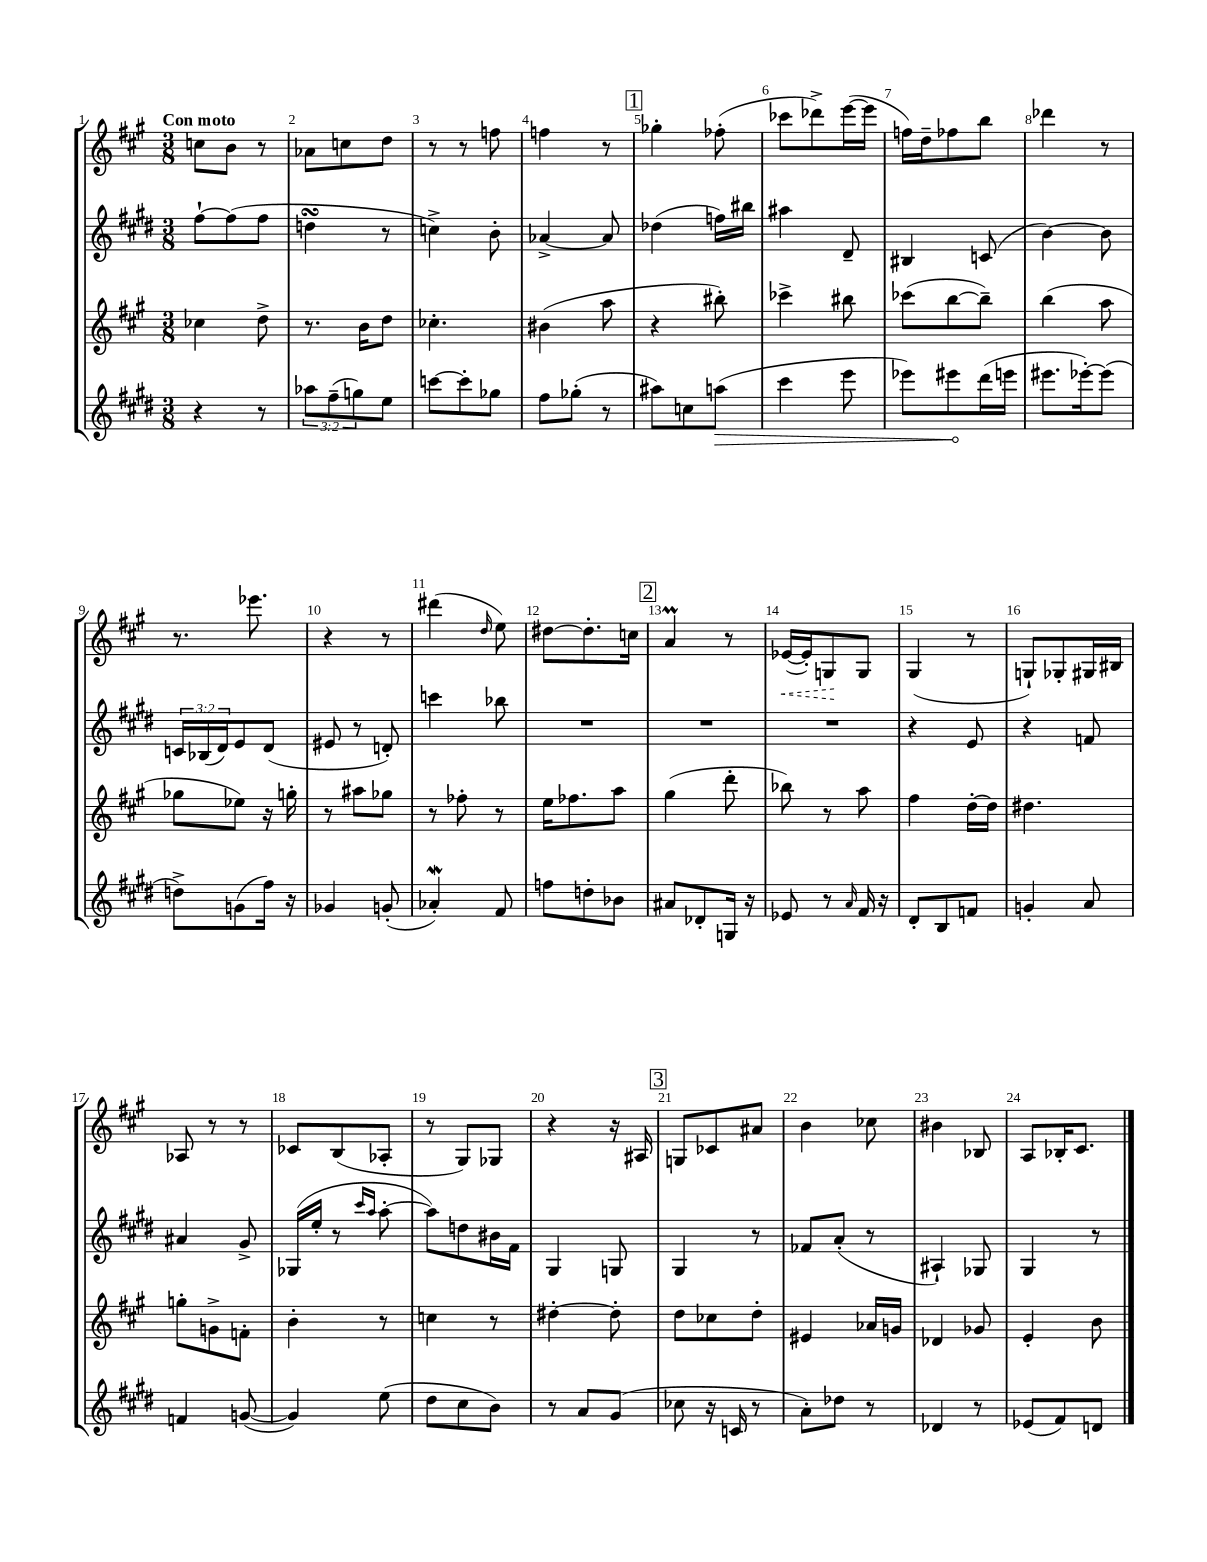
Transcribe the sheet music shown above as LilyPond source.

<<
\new StaffGroup <<
\new Staff = "s0" {
    \clef treble \key a \major \numericTimeSignature \time 3/8 \tempo "Con moto"
    c''8 b'8 r8 |
    aes'8 c''8 d''8 |
    r8 r8 f''8 |
    f''4 r8 |
    \mark \markup { \box "1" } ges''4-. fes''8-.( |
    ces'''8 des'''8->) e'''16~( e'''16 |
    f''16) d''16-- fes''8 b''8 |
    des'''4 r8 |
    r8. ees'''8. |
    r4 r8 |
    dis'''4( \grace { d''16 } e''8) |
    dis''8~ dis''8.-. c''16 |
    \mark \markup { \box "2" } a'4\prall r8 |
    \once \override Hairpin.style = #'dashed-line ees'16~\<( ees'16-.) g8\! g8 |
    gis4( r8 |
    g8-!) ges8-. gis16 bis16 |
    aes8 r8 r8 |
    ces'8 b8( aes8-. |
    r8 gis8) ges8 |
    r4 r16 ais16 |
    \mark \markup { \box "3" } g8 ces'8 ais'8 |
    b'4 ces''8 |
    bis'4 bes8 |
    a8 bes16-. cis'8. \bar "|." |
}
\new Staff = "s1" {
    \clef treble \key e \major \numericTimeSignature \time 3/8 \override Staff.TupletNumber.text = #tuplet-number::calc-fraction-text
    fis''8~-! fis''8( fis''8 |
    d''4\turn r8 |
    c''4->) b'8-. |
    aes'4~-> aes'8 |
    \mark \markup { \box "1" } des''4( f''16) bis''16 |
    ais''4 dis'8-- |
    bis4 c'8( |
    b'4~) b'8 |
    \tuplet 3/2 { c'16 bes16( dis'16) } e'8 dis'8( |
    eis'8 r8 d'8-.) |
    c'''4 bes''8 |
    R4. |
    \mark \markup { \box "2" } R4. |
    R4. |
    r4 e'8 |
    r4 f'8 |
    ais'4 gis'8-> |
    ges16( e''16-. r8 \grace { cis'''16 a''16 } a''8~-. |
    a''8) d''8 bis'16 fis'16 |
    gis4 g8 |
    \mark \markup { \box "3" } gis4 r8 |
    fes'8 a'8-.( r8 |
    ais4-!) ges8 |
    gis4 r8 \bar "|." |
}
\new Staff = "s2" {
    \clef treble \key a \major \numericTimeSignature \time 3/8
    ces''4 d''8-> |
    r8. b'16 d''8 |
    ces''4.-. |
    bis'4( a''8 |
    \mark \markup { \box "1" } r4 bis''8-.) |
    ces'''4-> bis''8 |
    ces'''8( b''8~ b''8--) |
    b''4( a''8 |
    ges''8 ees''8) r16 g''16-. |
    r8 ais''8 ges''8 |
    r8 fes''8-. r8 |
    e''16 fes''8. a''8 |
    \mark \markup { \box "2" } gis''4( d'''8-. |
    bes''8) r8 a''8 |
    fis''4 d''16~-. d''16 |
    dis''4. |
    g''8-. g'8-> f'8-. |
    b'4-. r8 |
    c''4 r8 |
    dis''4~-. dis''8-. |
    \mark \markup { \box "3" } d''8 ces''8 d''8-. |
    eis'4 aes'16 g'16 |
    des'4 ges'8 |
    e'4-. b'8 \bar "|." |
}
\new Staff = "s3" {
    \clef treble \key e \major \numericTimeSignature \time 3/8 \override Staff.TupletNumber.text = #tuplet-number::calc-fraction-text
    r4 r8 |
    \tuplet 3/2 { aes''8 fis''8--( g''8) } e''8 |
    c'''8~ c'''8-. ges''8 |
    fis''8 ges''8-.( r8 |
    \mark \markup { \box "1" } ais''8) c''8 \once \override Hairpin.circled-tip = ##t a''8\>( |
    cis'''4 e'''8 |
    ees'''8) eis'''8\! dis'''16( e'''16 |
    eis'''8. ees'''16~-.) ees'''8( |
    d''8->) g'8( fis''16) r16 |
    ges'4 g'8-.( |
    aes'4-.\mordent) fis'8 |
    f''8 d''8-. bes'8 |
    \mark \markup { \box "2" } ais'8 des'8-. g16 r16 |
    ees'8 r8 \grace { a'16 } fis'16 r16 |
    dis'8-. b8 f'8 |
    g'4-. a'8 |
    f'4 g'8~( |
    g'4) e''8( |
    dis''8 cis''8 b'8) |
    r8 a'8 gis'8( |
    \mark \markup { \box "3" } ces''8 r16 c'16 r8 |
    a'8-.) des''8 r8 |
    des'4 r8 |
    ees'8( fis'8) d'8 \bar "|." |
}
>>
>>
\layout { \context { \Score \override BarNumber.break-visibility = ##(#f #t #t) barNumberVisibility = #all-bar-numbers-visible } }
